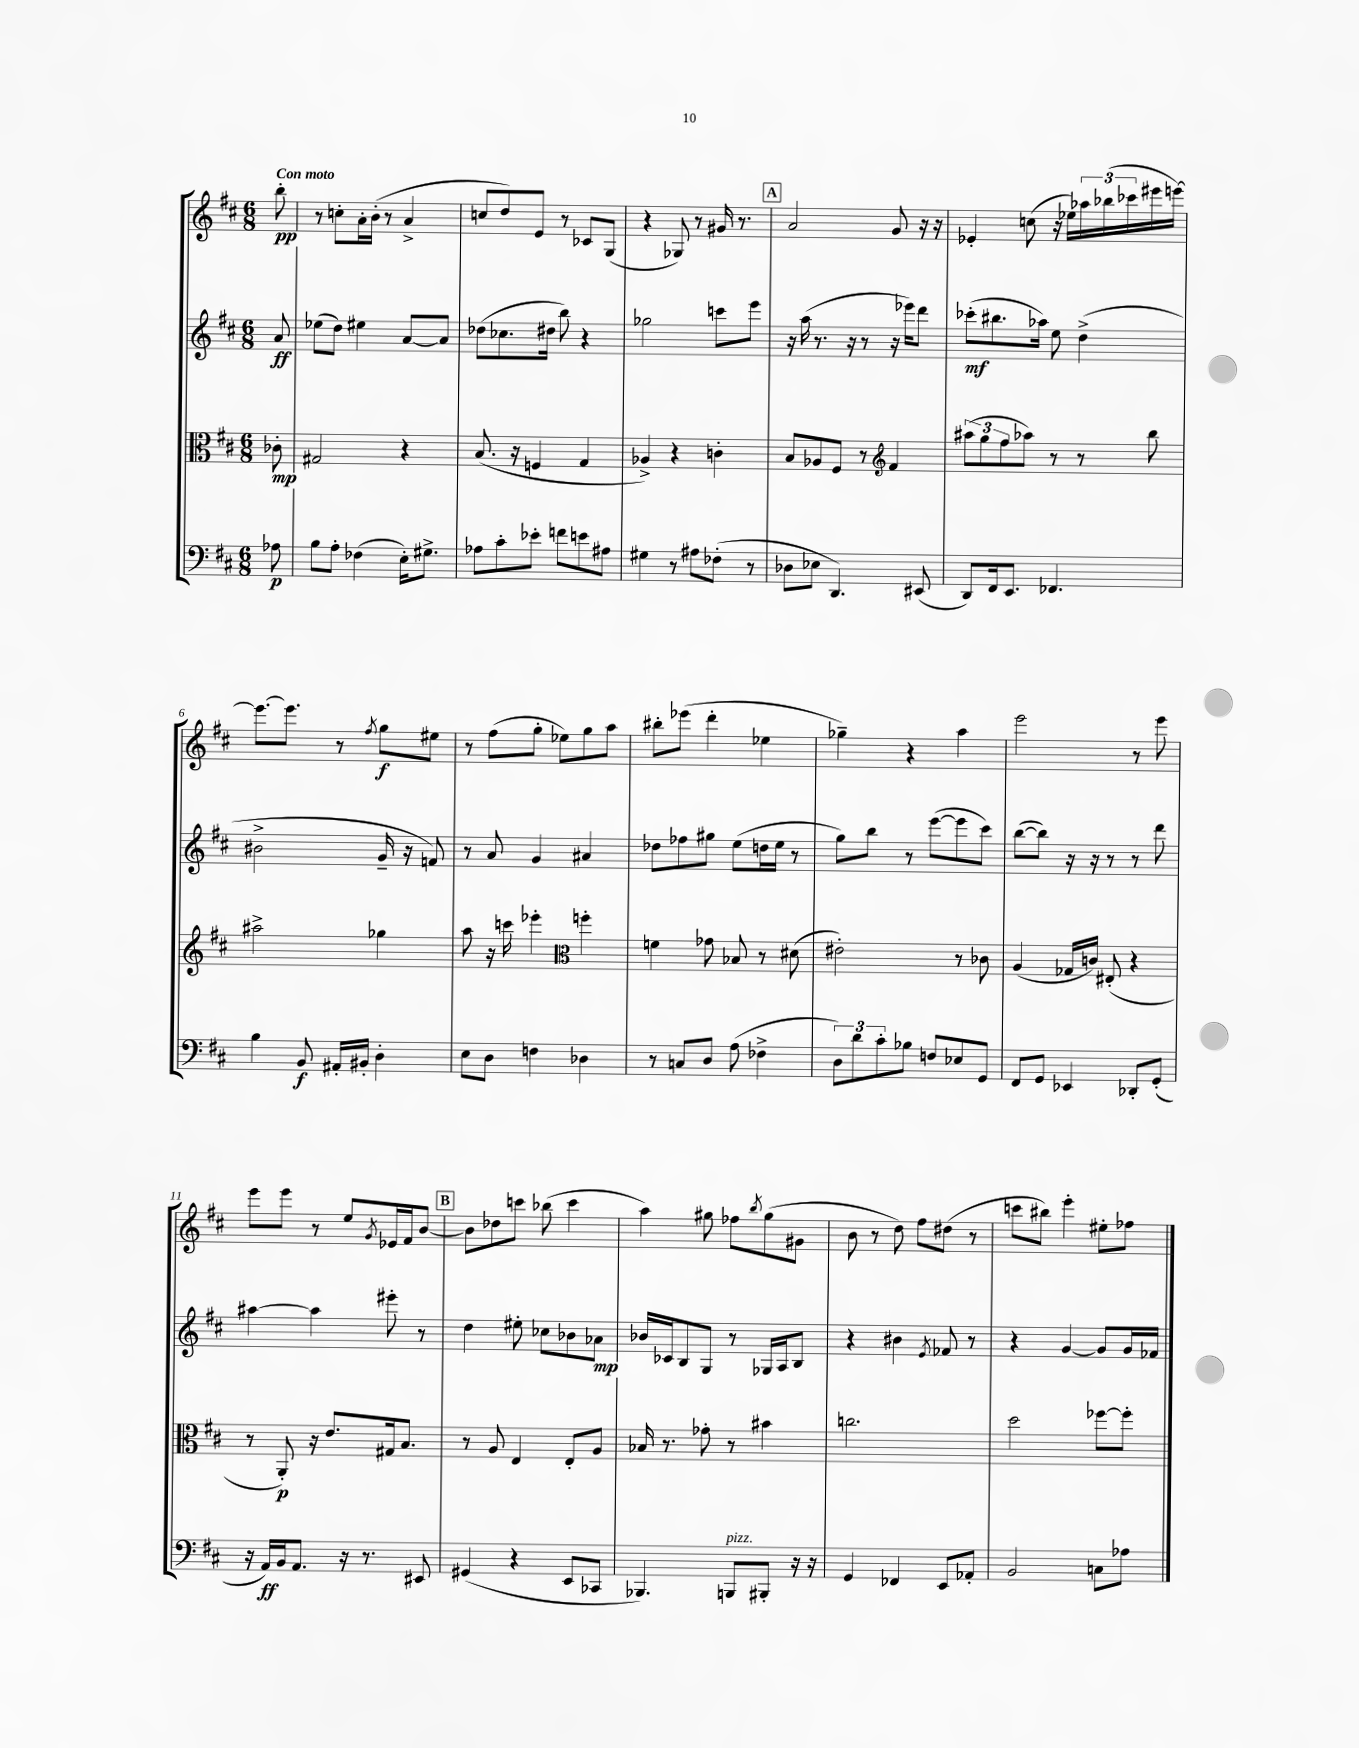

**kern	**dynam	**kern	**dynam	**kern	**dynam	**kern	**dynam
*part4	*part4	*part3	*part3	*part2	*part2	*part1	*part1
*staff4	*staff4	*staff3	*staff3	*staff2	*staff2	*staff1	*staff1
*clefF4	*	*clefC3	*	*clefG2	*	*clefG2	*
*k[f#c#]	*	*k[f#c#]	*	*k[f#c#]	*	*k[f#c#]	*
*M6/8	*	*M6/8	*	*M6/8	*	*M6/8	*
=	=	=	=	=	=	=	=
!	!	!	!	!	!	!LO:TX:a:B:t=Con moto	!
8A-X\	p	8c-X'\	mp	8a/	ff	8bb'\	pp
=1	=1	=1	=1	=1	=1	=1	=1
8B\L	.	2G#X/	.	(8ee-X\L	.	8r	.
8A'\J	.	.	.	8dd\J)	.	8ccn'\L	.
(4F-X\	.	.	.	4ee#X\	.	16a'\L	.
.	.	.	.	.	.	(16b'\JJ	.
.	.	.	.	.	.	8r	.
16E'\KL)	.	4r	.	[8a/L	.	4a^/	.
8.G#X^\J	.	.	.	.	.	.	.
.	.	.	.	8a/J]	.	.	.
=2	=2	=2	=2	=2	=2	=2	=2
8A-X\L	.	(8.B/	.	(8dd-X\L	.	8ccn/L	.
8c#'\	.	.	.	8.cc-X\	.	8dd/)	.
.	.	16r	.	.	.	.	.
8e-X'\J	.	4Fn/	.	.	.	8e/J	.
.	.	.	.	16dd#X\Jk	.	.	.
8fn\L	.	.	.	8bb\)	.	8r	.
8en\	.	4G/	.	4r	.	8c-X/L	.
8A#X\J	.	.	.	.	.	(8G/J	.
=3	=3	=3	=3	=3	=3	=3	=3
4G#X\	.	4A-X^/)	.	2gg-X\	.	4r	.
8r	.	4r	.	.	.	8G-X/)	.
8A#X\L	.	.	.	.	.	8r	.
(8F-X'\J	.	4cn'\	.	8cccn\L	.	16g#X/	.
.	.	.	.	.	.	8.r	.
8r	.	.	.	8eee\J	.	.	.
!!LO:REH:place=s1:t=A
=4	=4	=4	=4	=4	=4	=4	=4
8D-X\L	.	8B/L	.	16r	.	2a/	.
.	.	.	.	(16aa\	.	.	.
8E-X\J	.	8A-X/	.	8.r	.	.	.
4.DD/)	.	8F#/J	.	.	.	.	.
.	.	.	.	16r	.	.	.
.	.	8r	.	8r	.	.	.
*	*	*clefG2	*	*	*	*	*
.	.	4f#/	.	16r	.	8g/	.
.	.	.	.	16eee-X\KL)	.	.	.
(8EE#X/	.	.	.	8ddd\J	.	16r	.
.	.	.	.	.	.	16r	.
=5	=5	=5	=5	=5	=5	=5	=5
8DD/L)	.	(12aa#X\L	.	(8ccc-X'\L	mf	4e-X'/	.
.	.	12gg\	.	.	.	.	.
16FF#/k	.	.	.	8.bb#X\	.	.	.
.	.	12ff#\	.	.	.	.	.
8.EE/J	.	.	.	.	.	.	.
.	.	8aa-X\J)	.	.	.	(8ccn\	.
.	.	.	.	16aa-X\Jk)	.	.	.
4.FF-X/	.	8r	.	8ee\	.	16r	.
.	.	.	.	.	.	16ee-X\LL)	.
.	.	8r	.	(4dd^\	.	24aa-X\	.
.	.	.	.	.	.	(24bb-X\	.
.	.	.	.	.	.	24ccc-X\	.
.	.	8bb\	.	.	.	16eee#X\	.
.	.	.	.	.	.	[16eeen\JJ)	.
!!LO:LB:g=z
=6	=6	=6	=6	=6	=6	=6	=6
4B\	.	2aa#X^\	.	2b#X^\	.	8.eee\L_	.
.	.	.	.	.	.	8.eee\J]	.
8BB/	f	.	.	.	.	.	.
16AA#X'/LL	.	.	.	.	.	8r	.
16BB#X'/JJ	.	.	.	.	.	.	.
.	.	.	.	.	.	8qff#/	.
4D'\	.	4gg-X\	.	16g~/	.	8gg\L	f
.	.	.	.	16r	.	.	.
.	.	.	.	8fn/)	.	8ee#X\J	.
=7	=7	=7	=7	=7	=7	=7	=7
8E\L	.	8aa\	.	8r	.	8r	.
8D\J	.	16r	.	8a/	.	(8ff#\L	.
.	.	16cccn\	.	.	.	.	.
4Fn\	.	4eee-X'\	.	4g/	.	8gg'\J	.
.	.	.	.	.	.	8ee-X\L)	.
*	*	*clefC3	*	*	*	*	*
4D-X\	.	4ffn'\	.	4a#X/	.	8gg\	.
.	.	.	.	.	.	8aa\J	.
=8	=8	=8	=8	=8	=8	=8	=8
8r	.	4fn\	.	8dd-X\L	.	8bb#X'\L	.
8Cn/L	.	.	.	8ff-X\	.	(8eee-X\J	.
8D/J	.	8g-X\	.	8gg#X\J	.	4ddd'\	.
(8A\	.	8B-X/	.	(8ee\L	.	.	.
4F-X^\	.	8r	.	16ddn\L	.	4ee-X\	.
.	.	.	.	16ee\JJ	.	.	.
.	.	(8d#X\	.	8r	.	.	.
=9	=9	=9	=9	=9	=9	=9	=9
12D\L)	.	2e#X'\)	.	8gg\L)	.	4gg-X~\)	.
12d\	.	.	.	.	.	.	.
.	.	.	.	8bb\J	.	.	.
12c#'\	.	.	.	.	.	.	.
8B-X\J	.	.	.	8r	.	4r	.
8Fn/L	.	.	.	([8eee\L	.	.	.
8E-X/	.	8r	.	8eee\]	.	4aa\	.
8GG/J	.	8c-X\	.	8ccc#\J)	.	.	.
=10	=10	=10	=10	=10	=10	=10	=10
8FF#/L	.	(4A/	.	([8bb\L	.	2eee\	.
8GG/J	.	.	.	8bb\J])	.	.	.
4EE-X/	.	16G-X/LL	.	16r	.	.	.
.	.	16cn/JJ)	.	16r	.	.	.
.	.	(8E#X'/	.	8r	.	.	.
8DD-X'/L	.	4r	.	8r	.	8r	.
(8GG'/J	.	.	.	8ddd\	.	8eee\	.
!!LO:LB:g=z
=11	=11	=11	=11	=11	=11	=11	=11
16r	.	8r	.	[4aa#X\	.	8eee\L	.
16AA/LL)	ff	.	.	.	.	.	.
16BB/J	.	8AA'/)	p	.	.	8eee\J	.
8.AA/J	.	.	.	.	.	.	.
.	.	16r	.	4aa#\]	.	8r	.
.	.	8.e/L	.	.	.	.	.
16r	.	.	.	.	.	8ee/L	.
8.r	.	.	.	.	.	.	.
.	.	.	.	.	.	8qg/	.
.	.	16G#X/k	.	8eee#X'\	.	16e-X/L	.
.	.	8.B/J	.	.	.	16f#/J	.
8EE#X/	.	.	.	8r	.	[8b/J	.
!!LO:REH:place=s1:t=B
=12	=12	=12	=12	=12	=12	=12	=12
(4GG#X/	.	8r	.	4dd\	.	8b\L]	.
.	.	8A/	.	.	.	8dd-X\	.
4r	.	4E/	.	8ee#X'\	.	8cccn\J	.
.	.	.	.	8cc-X\L	.	(8bb-X\	.
8EE/L	.	8E'/L	.	8b-X\	.	4ccc\	.
8CC-X/J	.	8A/J	.	8a-X\J	mp	.	.
=13	=13	=13	=13	=13	=13	=13	=13
4.BBB-X/)	.	16B-X/	.	16b-X/LL	.	4aa\)	.
.	.	8.r	.	16c-X/J	.	.	.
.	.	.	.	8B/	.	.	.
.	.	8g-X'\	.	8G/J	.	8gg#X\	.
!LO:TX:a:i:t=pizz.	!	!	!	!	!	!	!
8BBBn/L	.	8r	.	8r	.	8ff-X\L	.
.	.	.	.	.	.	8qbb/	.
8BBB#X'/J	.	4b#X\	.	16G-X/LL	.	(8gg#\	.
.	.	.	.	16A/J	.	.	.
16r	.	.	.	8B/J	.	8g#X\J	.
16r	.	.	.	.	.	.	.
=14	=14	=14	=14	=14	=14	=14	=14
4GG/	.	2.ccn\	.	4r	.	8b\	.
.	.	.	.	.	.	8r	.
4FF-X/	.	.	.	4b#X\	.	8dd\)	.
.	.	.	.	.	.	8ff#\L	.
.	.	.	.	8qe/	.	.	.
8EE/L	.	.	.	8f-X/	.	(8dd#X\J	.
8AA-X'/J	.	.	.	8r	.	8r	.
=15	=15	=15	=15	=15	=15	=15	=15
2BB/	.	2dd\	.	4r	.	8cccn\L	.
.	.	.	.	.	.	8bb#X\J)	.
.	.	.	.	[4g/	.	4eee'\	.
8Cn\L	.	[8ff-X\L	.	8g/L]	.	8ee#X'\L	.
8A-X\J	.	8ff-'\J]	.	16g/L	.	8ff-X\J	.
.	.	.	.	16f-X/JJ	.	.	.
==	==	==	==	==	==	==	==
*-	*-	*-	*-	*-	*-	*-	*-
